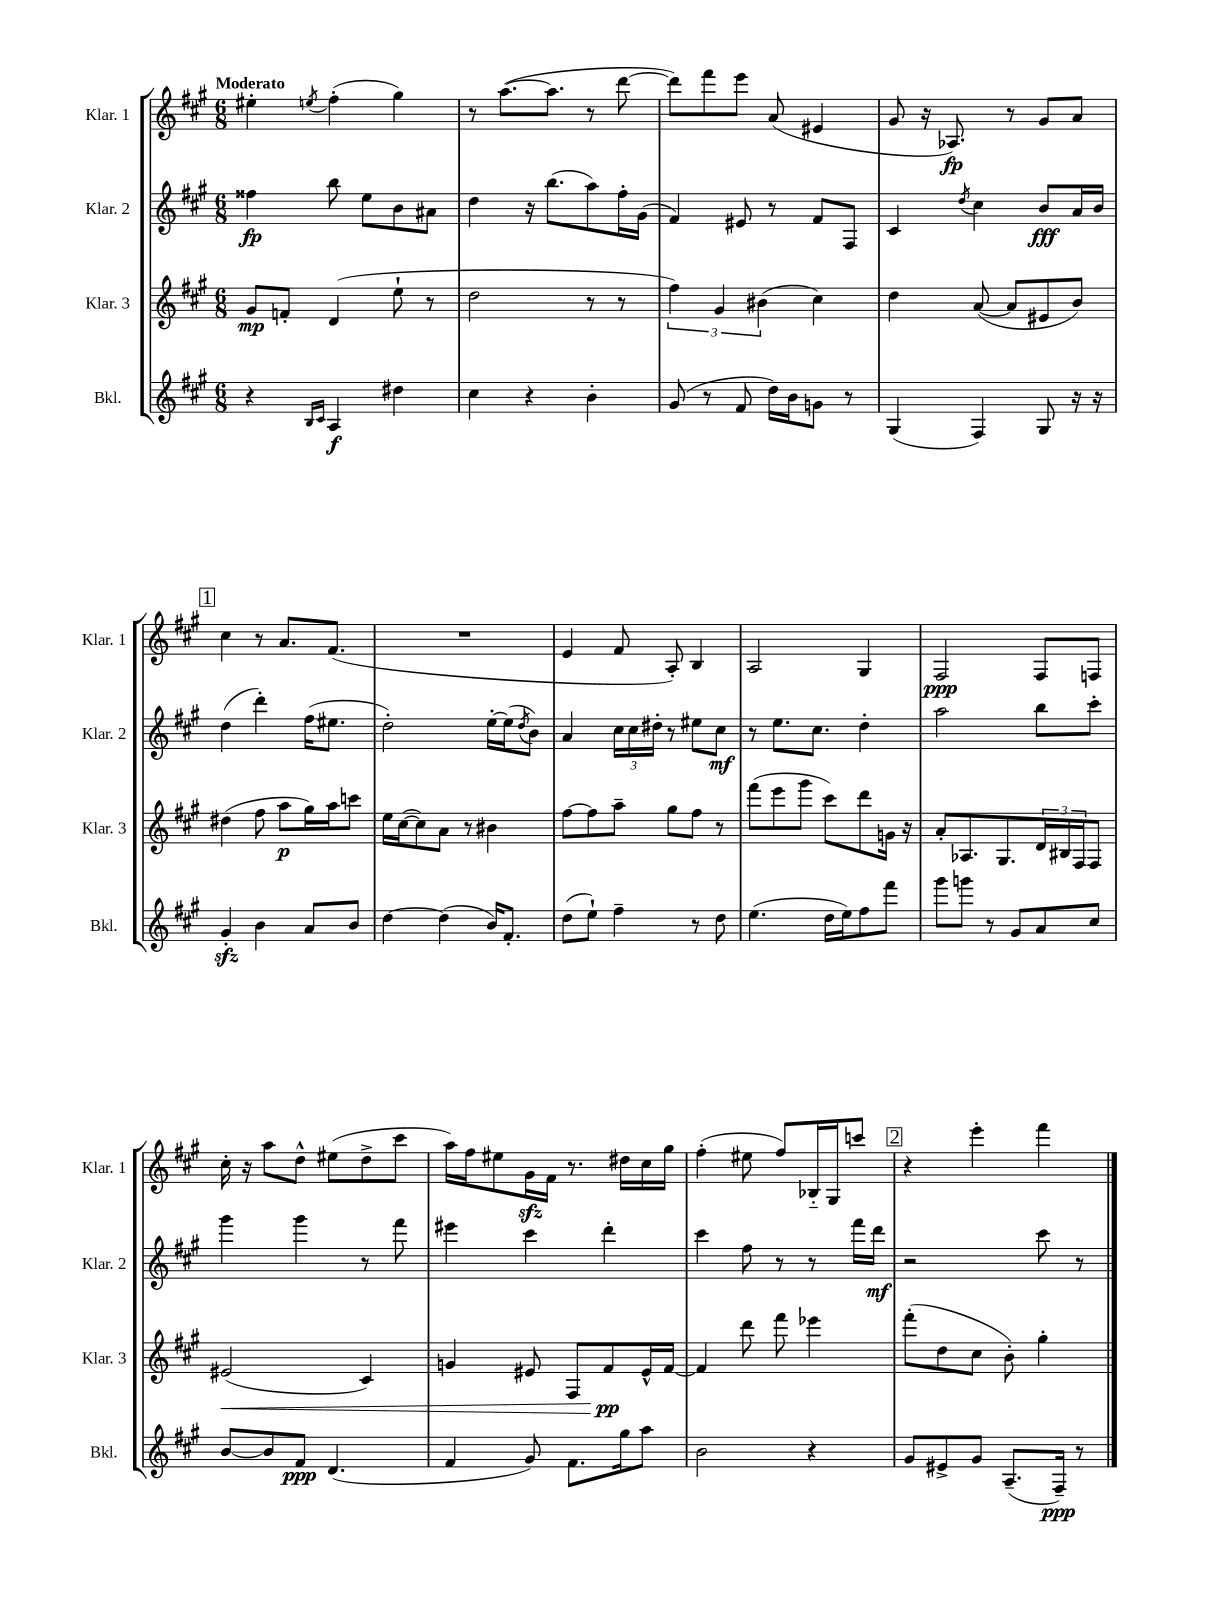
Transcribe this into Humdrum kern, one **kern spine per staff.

**kern	**kern	**kern	**kern
*staff4	*staff3	*staff2	*staff1
*clefG2	*clefG2	*clefG2	*clefG2
*k[f#c#g#]	*k[f#c#g#]	*k[f#c#g#]	*k[f#c#g#]
*M6/8	*M6/8	*M6/8	*M6/8
4r	8g#	4ff##	4ee#'
.	8f'	.	.
16qqB	.	.	.
16qqc#	.	.	8qee
4A	(4d	8bb	(4ff#'
.	.	8ee	.
4dd#	8ee`	8b	4gg#)
.	8r	8a#	.
=	=	=	=
4cc#	2dd	4dd	8r
.	.	.	([8.aa
4r	.	16r	.
.	.	(8.bb	8.aa]
4b'	8r	8aa)	8r
.	8r	16ff#'	[8ddd
.	.	(16g#	.
=	=	=	=
(8g#	6ff#)	4f#)	8ddd])
8r	.	.	8fff#
.	6g#	.	.
8f#	.	8e#	8eee
.	(6b#	.	.
16dd)	.	8r	(8a
16b	.	.	.
8g	4cc#)	8f#	4e#
8r	.	8F#	.
=	=	=	=
(4G#	4dd	4c#	8g#
.	.	.	16r
.	.	.	8.A-)
.	.	8qdd	.
4F#)	([8a	4cc#	.
.	8a]	.	8r
8G#	8e#	8b	8g#
16r	8b)	16a	8a
16r	.	16b	.
=	=	=	=
4g#'	(4dd#	(4dd	4cc#
4b	8ff#	4ddd')	8r
.	8aa	.	8.a
8a	16gg#)	(16ff#	.
.	16aa	8.ee#	(8.f#
8b	8ccc	.	.
=	=	=	=
[4dd	16ee	2dd')	2.r
.	([16cc#	.	.
.	8cc#])	.	.
(4dd]	8a	.	.
.	8r	.	.
16b)	4b#	[16ee'	.
8.f#'	.	(16ee]	.
.	.	8qdd	.
.	.	8b)	.
=	=	=	=
(8dd	[8ff#	4a	4e
8ee`)	8ff#]	.	.
4ff#~	8aa~	24cc#	8f#
.	.	24cc#	.
.	.	24dd#'	.
.	8gg#	8r	8A')
8r	8ff#	8ee#	4B
8dd	8r	8cc#	.
=	=	=	=
(4.ee	(8fff#	8r	2A
.	8eee	8.ee	.
.	8ggg#	.	.
.	.	8.cc#	.
16dd	8ccc#)	.	.
16ee)	.	.	.
8ff#	8ddd	4dd'	4G#
8fff#	16g	.	.
.	16r	.	.
=	=	=	=
8ggg#	8a'	2aa	2F#
8ggg	8.A-	.	.
8r	.	.	.
.	8.G#	.	.
8g#	.	.	.
8a	24d	8bb	8F#
.	24B#	.	.
.	24F#	.	.
8cc#	8F#	8ccc#'	8F
=	=	=	=
[8b	(2e#	4ggg#	16cc#'
.	.	.	16r
8b]	.	.	8aa
8f#	.	4ggg#	8dd^^
(4.d	.	.	(8ee#
.	4c#)	8r	8dd^
.	.	8fff#	8ccc#
=	=	=	=
4f#	4g	4eee#	16aa)
.	.	.	16ff#
.	.	.	8ee#
8g#)	8e#	4ccc#	16g#
.	.	.	16f#
8.f#	8F#	.	8.r
.	8f#	4ddd'	.
16gg#	.	.	16dd#
8aa	16e#^^	.	16cc#
.	[16f#	.	16gg#
=	=	=	=
2b	4f#]	4ccc#	(4ff#'
.	8ddd	8ff#	8ee#
.	8fff#	8r	8ff#)
4r	4eee-	8r	16B-'~
.	.	.	16G#
.	.	16fff#	8ccc
.	.	16ddd	.
=	=	=	=
8g#	(8fff#'	2r	4r
8e#^	8dd	.	.
8g#	8cc#	.	4eee'
(8.A~	8b')	.	.
.	4gg#'	8ccc#	4fff#
16F#~)	.	.	.
8r	.	8r	.
==	==	==	==
*-	*-	*-	*-
